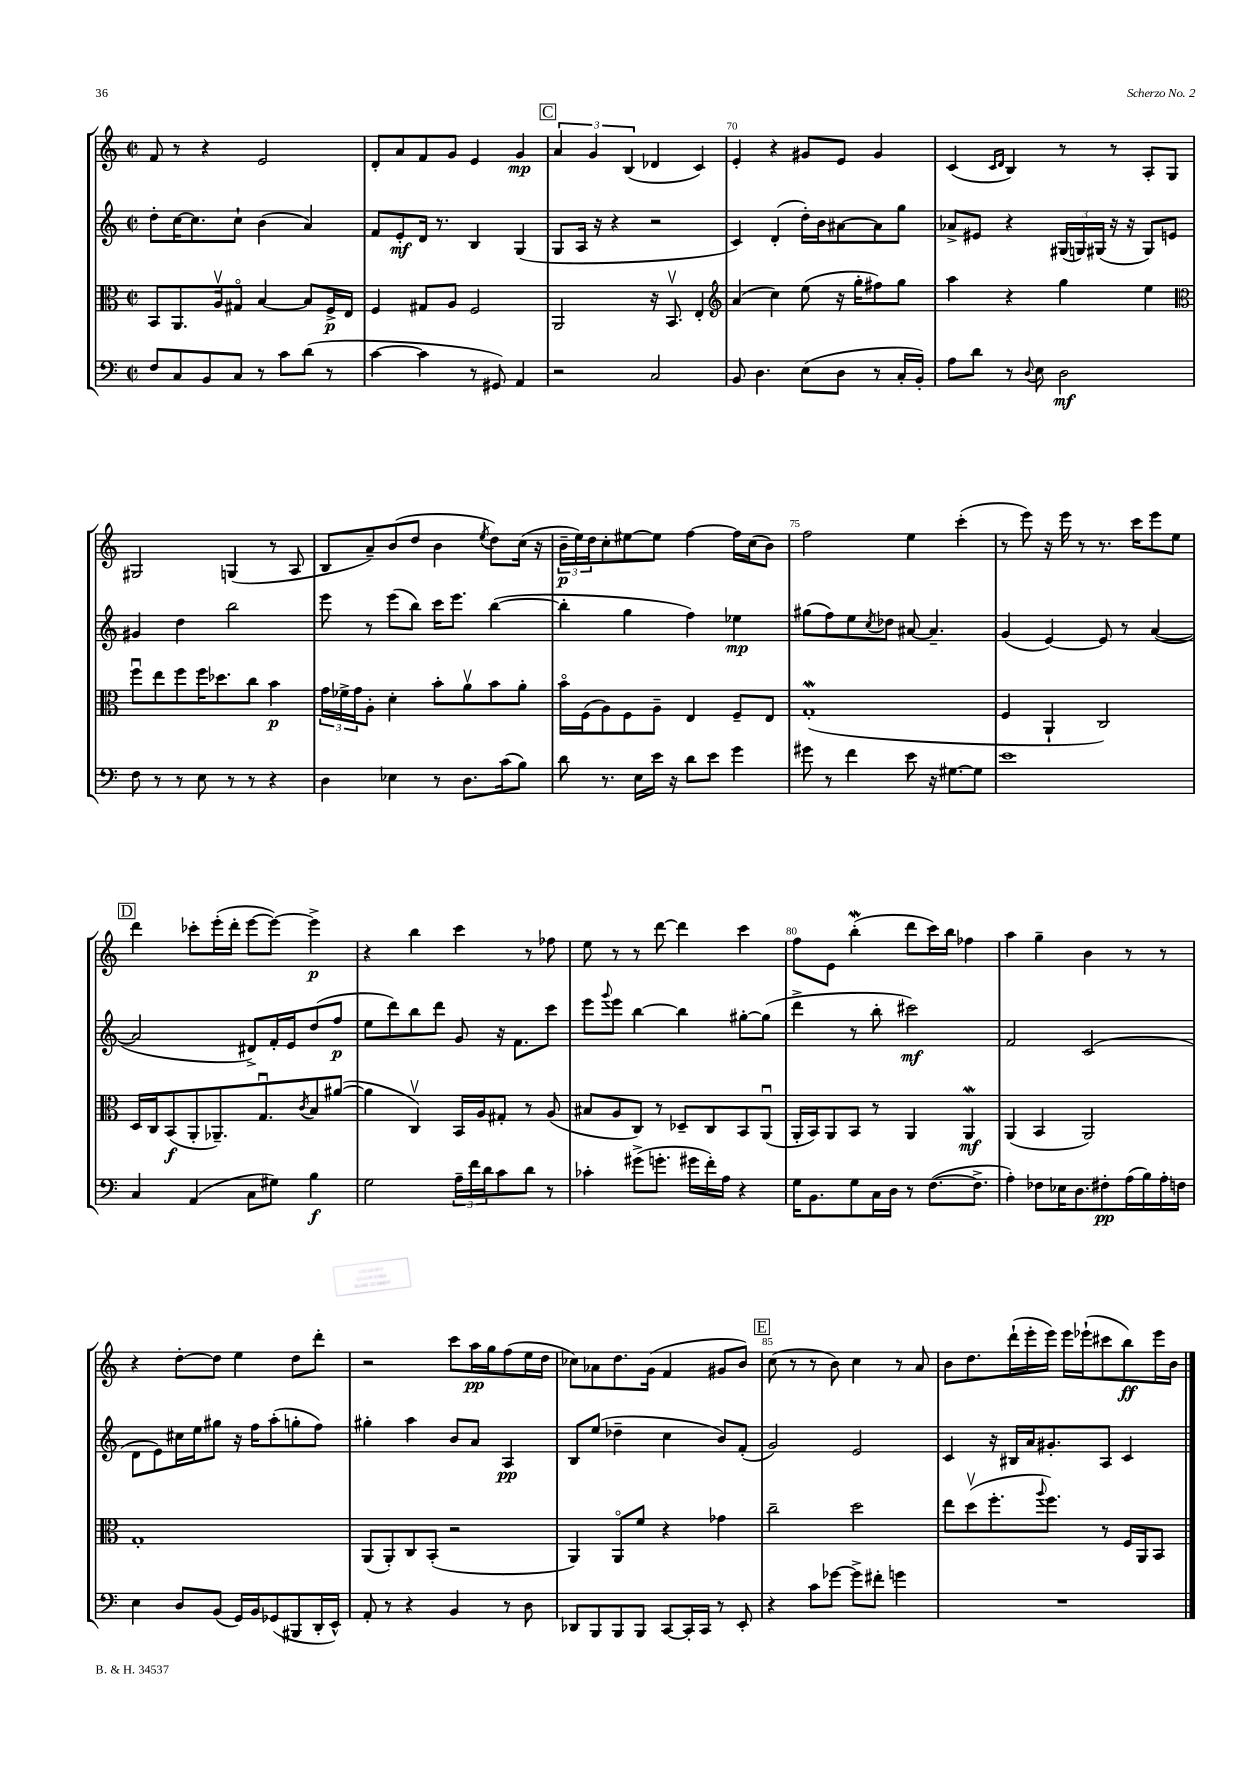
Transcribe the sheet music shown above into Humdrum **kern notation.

**kern	**dynam	**kern	**dynam	**kern	**dynam	**kern	**dynam
*part4	*part4	*part3	*part3	*part2	*part2	*part1	*part1
*staff4	*staff4	*staff3	*staff3	*staff2	*staff2	*staff1	*staff1
*clefF4	*	*clefC3	*	*clefG2	*	*clefG2	*
*k[]	*	*k[]	*	*k[]	*	*k[]	*
*M2/2	*	*M2/2	*	*M2/2	*	*M2/2	*
*met(c|)	*	*met(c|)	*	*met(c|)	*	*met(c|)	*
=67	=67	=67	=67	=67	=67	=67	=67
8F/L	.	8BB/L	.	8dd'\L	.	8f/	.
8C/	.	8.AA/	.	[16cc\K	.	8r	.
.	.	.	.	8.cc\]	.	.	.
8BB/	.	.	.	.	.	4r	.
.	.	16Av/k	.	.	.	.	.
8C/J	.	8G#X/J	.	8cc`\J	.	.	.
8r	.	[4B/	.	(4b\	.	2e/	.
8c\L	.	.	.	.	.	.	.
(8d\J	.	8B/L]	.	4a/)	.	.	.
8r	.	16F^/L	p	.	.	.	.
.	.	16E/JJ	.	.	.	.	.
=68	=68	=68	=68	=68	=68	=68	=68
[4c\	.	4F/	.	8f/L	.	8d'/L	.
.	.	.	.	8e'/	mf	8a/	.
4c\]	.	8G#X/L	.	16d/Jk	.	8f/	.
.	.	.	.	8.r	.	.	.
.	.	8A/J	.	.	.	8g/J	.
8r	.	2F/	.	4B/	.	4e/	.
8GG#X/)	.	.	.	.	.	.	.
4AA/	.	.	.	(4G/	.	4g/	mp
!!LO:REH:place=s1:t=C
=69	=69	=69	=69	=69	=69	=69	=69
2r	.	2AA/	.	8G/L	.	6a/	.
.	.	.	.	16A/Jk	.	.	.
.	.	.	.	.	.	6g/	.
.	.	.	.	16r	.	.	.
.	.	.	.	4r	.	.	.
.	.	.	.	.	.	(6B/	.
2C/	.	16r	.	2r	.	4d-X/	.
.	.	8.BBv/	.	.	.	.	.
.	.	4E'/	.	.	.	4c/)	.
=70	=70	=70	=70	=70	=70	=70	=70
*	*	*clefG2	*	*	*	*	*
8BB/	.	(4a/	.	4c/)	.	4e'/	.
4.D\	.	.	.	.	.	.	.
.	.	4cc\)	.	(4d'/	.	4r	.
(8E\L	.	(8ee\	.	16dd'\LL)	.	8g#X/L	.
.	.	.	.	16b\J	.	.	.
8D\J	.	16r	.	[8a#X\	.	8e/J	.
.	.	16gg'\KL	.	.	.	.	.
8r	.	8ff#X\)	.	8a#\]	.	4g#/	.
16C'/LL	.	8gg\J	.	8gg\J	.	.	.
16BB'/JJ)	.	.	.	.	.	.	.
=71	=71	=71	=71	=71	=71	=71	=71
8A\L	.	4aa\	.	8a-X^/L	.	(4c/	.
8d\J	.	.	.	8e#X/J	.	.	.
.	.	.	.	.	.	16qqc/LL	.
.	.	.	.	.	.	16qqd/JJ	.
8r	.	4r	.	4r	.	4B/)	.
8qqD/	.	.	.	.	.	.	.
8E\	.	.	.	.	.	.	.
2D\	mf	4gg\	.	(24G#X/LL	.	8r	.
.	.	.	.	24Gn/)	.	.	.
.	.	.	.	(24G#X/JJ	.	.	.
.	.	.	.	16r	.	8r	.
.	.	.	.	16r	.	.	.
.	.	4ee\	.	8G#/L)	.	8A'/L	.
.	.	.	.	8en/J	.	8G/J	.
!!LO:LB:g=z
=72	=72	=72	=72	=72	=72	=72	=72
*	*	*clefC3	*	*	*	*	*
8F\	.	8ffu\L	.	4g#X/	.	2G#X/	.
8r	.	8ee\	.	.	.	.	.
8r	.	8ff\	.	4dd\	.	.	.
8E\	.	16ff\K	.	.	.	.	.
.	.	8.dd-X\	.	.	.	.	.
8r	.	.	.	2bb\	.	(4Gn/	.
8r	.	8cc\J	.	.	.	.	.
4r	.	4b\	p	.	.	8r	.
.	.	.	.	.	.	8A/	.
=73	=73	=73	=73	=73	=73	=73	=73
4D\	.	24g\LL	.	8eee\	.	8B/L	.
.	.	24f-X^\	.	.	.	.	.
.	.	24g\J	.	.	.	.	.
.	.	8A'\J	.	8r	.	8a~/)	.
4E-X\	.	4d'\	.	(8eee\L	.	(8b/	.
.	.	.	.	8bb\J)	.	8dd/J	.
8r	.	8b'\L	.	16ccc\KL	.	4b\	.
.	.	.	.	8.eee\J	.	.	.
8.D\L	.	8av\	.	.	.	.	.
.	.	.	.	.	.	8qee/	.
.	.	8b\	.	([4bb\	.	8dd\L)	.
(16c\k	.	.	.	.	.	.	.
8B\J)	.	8a'\J	.	.	.	(16cc\Jk	.
.	.	.	.	.	.	16r	.
=74	=74	=74	=74	=74	=74	=74	=74
8d\	.	16b\LL	.	4bb'\]	.	24b~\LL	p
.	.	.	.	.	.	24ee\)	.
.	.	(16F\J	.	.	.	.	.
.	.	.	.	.	.	24dd\J	.
8.r	.	8A\)	.	.	.	8cc'\	.
.	.	8F\	.	4gg\	.	[8ee#X\	.
16E\LL	.	.	.	.	.	.	.
16e\JJ	.	8A~\J	.	.	.	8ee#\J]	.
16r	.	.	.	.	.	.	.
8d\L	.	4E/	.	4ff\)	.	[4ff\	.
8e\J	.	.	.	.	.	.	.
4g\	.	8F~/L	.	4ee-X\	mp	16ff\LL]	.
.	.	.	.	.	.	(16cc\J	.
.	.	8E/J	.	.	.	8b\J)	.
=75	=75	=75	=75	=75	=75	=75	=75
8g#X\	.	(1GW'	.	(8gg#X\L	.	2ff\	.
8r	.	.	.	8ff\)	.	.	.
4f\	.	.	.	8ee\	.	.	.
.	.	.	.	8qcc/	.	.	.
.	.	.	.	8dd-X\J	.	.	.
8e\	.	.	.	[8a#X/	.	4ee\	.
16r	.	.	.	4.a#~/]	.	.	.
[8.G#X\L	.	.	.	.	.	.	.
.	.	.	.	.	.	(4ccc'\	.
8G#\J]	.	.	.	.	.	.	.
=76	=76	=76	=76	=76	=76	=76	=76
1e	.	4F/	.	(4g/	.	8r	.
.	.	.	.	.	.	8eee\)	.
.	.	4AA`/	.	[4e/)	.	16r	.
.	.	.	.	.	.	16eee\	.
.	.	.	.	.	.	8r	.
.	.	2C/)	.	8e/]	.	8.r	.
.	.	.	.	8r	.	.	.
.	.	.	.	.	.	16ccc\KL	.
.	.	.	.	([4a/	.	8eee\	.
.	.	.	.	.	.	8ee\J	.
!!LO:LB:g=z
!!LO:REH:place=s1:t=D
=77	=77	=77	=77	=77	=77	=77	=77
4C/	.	16D/LL	.	2a/]	.	4ddd\	.
.	.	16C/J	.	.	.	.	.
.	.	(8BB/	f	.	.	.	.
(4AA/	.	8AA'/	.	.	.	8ccc-X'\L	.
.	.	8.AA-X~/)	.	.	.	(16eee'\L	.
.	.	.	.	.	.	16ddd'\JJ	.
8C\L	.	.	.	8d#X^/L)	.	[8eee\L	.
.	.	8.Gu/	.	.	.	.	.
8G#X\J)	.	.	.	16f'/L	.	8eee\J_)	.
.	.	.	.	16e/J	.	.	.
.	.	8qc/	.	.	.	.	.
4B\	f	8B/	.	(8dd/	.	4eee^\]	p
.	.	([8a#X/J	.	8ff/J	p	.	.
=78	=78	=78	=78	=78	=78	=78	=78
2G\	.	4a#\]	.	8ee\L	.	4r	.
.	.	.	.	8ddd\)	.	.	.
.	.	4Cv/)	.	8bb\	.	4bb\	.
.	.	.	.	8ddd\J	.	.	.
24A~\LL	.	16BB/LL	.	8g/	.	4ccc\	.
24f\	.	.	.	.	.	.	.
.	.	16A/J	.	.	.	.	.
24d\J	.	.	.	.	.	.	.
8c\	.	8G#X'/J	.	16r	.	.	.
.	.	.	.	8.f\L	.	.	.
8d\J	.	8r	.	.	.	8r	.
8r	.	(8A/	.	8ccc\J	.	8ff-X\	.
=79	=79	=79	=79	=79	=79	=79	=79
4c-X'\	.	8B#X/L	.	8eee\L	.	8ee\	.
.	.	.	.	8qqggg/	.	.	.
.	.	8A/	.	8eee\J	.	8r	.
(8g#X^\L	.	8C/J)	.	[4bb\	.	8r	.
8.gn'\J	.	8r	.	.	.	[8ddd\	.
.	.	8D-X~/L	.	4bb\]	.	4ddd\]	.
16g#X\LL	.	.	.	.	.	.	.
16f'\)	.	8C/	.	.	.	.	.
16A\JJ	.	.	.	.	.	.	.
4r	.	8BB/	.	[8gg#X'\L	.	4ccc\	.
.	.	(8AAu/J	.	(8gg#\J]	.	.	.
=80	=80	=80	=80	=80	=80	=80	=80
16G\KL	.	16AA'/LL	.	4ddd^\	.	8ff\L	.
8.BB\	.	16BB/J)	.	.	.	.	.
.	.	8AA/	.	.	.	8e\J	.
8G\	.	8BB/J	.	8r	.	(4bbW'\	.
16C\L	.	8r	.	8bb'\	.	.	.
16D\JJ	.	.	.	.	.	.	.
8r	.	4AA/	.	2ccc#X\)	mf	8ddd\L	.
([8.F\L	.	.	.	.	.	16ccc\L)	.
.	.	.	.	.	.	16bb\JJ	.
.	.	4AAW/	mf	.	.	4ff-X\	.
8.F^\J]	.	.	.	.	.	.	.
=81	=81	=81	=81	=81	=81	=81	=81
4A'\)	.	(4AA/	.	2f/	.	4aa\	.
8F-X\L	.	4BB/	.	.	.	4gg~\	.
16E-X\K	.	.	.	.	.	.	.
8.D\	.	.	.	.	.	.	.
.	.	2AA/)	.	(2c/	.	4b\	.
8F#X'\	pp	.	.	.	.	.	.
(16A\L	.	.	.	.	.	8r	.
16B\)	.	.	.	.	.	.	.
16A'\	.	.	.	.	.	8r	.
16Fn\JJ	.	.	.	.	.	.	.
!!LO:LB:g=z
=82	=82	=82	=82	=82	=82	=82	=82
4E\	.	1G'	.	8d\L	.	4r	.
.	.	.	.	8e\)	.	.	.
8D/L	.	.	.	16cc#X\L	.	[8dd'\L	.
.	.	.	.	16ee\J	.	.	.
(8BB/J	.	.	.	8gg#X\J	.	8dd\J]	.
16GG/LL)	.	.	.	16r	.	4ee\	.
16BB/J	.	.	.	16ff\KL	.	.	.
(8GG-X/	.	.	.	(8aa'\	.	.	.
8BBB#X/	.	.	.	8ggn'\	.	8dd\L	.
16DD'/L	.	.	.	8ff\J)	.	8ddd'\J	.
16EE^^/JJ)	.	.	.	.	.	.	.
=83	=83	=83	=83	=83	=83	=83	=83
8AA'/	.	(8AA/L	.	4gg#X'\	.	2r	.
8r	.	8AA'/)	.	.	.	.	.
4r	.	8C/	.	4aa\	.	.	.
.	.	(8BB'/J	.	.	.	.	.
4BB/	.	2r	.	8b/L	.	8ccc\L	.
.	.	.	.	8a/J	.	16aa\L	pp
.	.	.	.	.	.	16gg\J	.
8r	.	.	.	4A/	pp	(8ff\	.
8D\	.	.	.	.	.	16ee\L	.
.	.	.	.	.	.	16dd\JJ	.
=84	=84	=84	=84	=84	=84	=84	=84
8DD-X/L	.	4AA/)	.	8B/L	.	8cc-X\L)	.
8BBB/	.	.	.	(8ee/J	.	8a-X\	.
8BBB/	.	8AA/L	.	4dd-X~\	.	8.dd\	.
8BBB/J	.	8f/J	.	.	.	.	.
.	.	.	.	.	.	(16g\Jk	.
[8CC/L	.	4r	.	4cc\	.	4f/	.
16CC'/L]	.	.	.	.	.	.	.
16CC/JJ	.	.	.	.	.	.	.
8r	.	4g-X\	.	8b/L)	.	8g#X/L	.
8EE'/	.	.	.	(8f'/J	.	8b/J)	.
!!LO:REH:place=s1:t=E
=85	=85	=85	=85	=85	=85	=85	=85
4r	.	2cc~\	.	2g/)	.	(8cc\	.
.	.	.	.	.	.	8r	.
8c\L	.	.	.	.	.	8r	.
[8g-X\J	.	.	.	.	.	8b\)	.
8g-^\L]	.	2dd\	.	2e/	.	4cc\	.
8f#X'\J	.	.	.	.	.	.	.
4gn\	.	.	.	.	.	8r	.
.	.	.	.	.	.	8a/	.
=86	=86	=86	=86	=86	=86	=86	=86
1r	.	8ee\L	.	4c/	.	8b\L	.
.	.	(8ddv\	.	.	.	8.dd\	.
.	.	8.ff'\	.	16r	.	.	.
.	.	.	.	16B#X/LL	.	(16ddd`\L	.
.	.	.	.	16a/J	.	16eee'\	.
.	.	8qqaa/	.	.	.	.	.
.	.	8.ff\J)	.	8.g#X'/	.	16eee\JJ)	.
.	.	.	.	.	.	16eee\LL	.
.	.	.	.	.	.	(16eee-X`\J	.
.	.	8r	.	8A/J	.	8ccc#X\	.
.	.	16F/LL	.	4c/	.	8bb\)	ff
.	.	16AA/J	.	.	.	.	.
.	.	8BB/J	.	.	.	16eee-\L	.
.	.	.	.	.	.	16b\JJ	.
==	==	==	==	==	==	==	==
*-	*-	*-	*-	*-	*-	*-	*-
